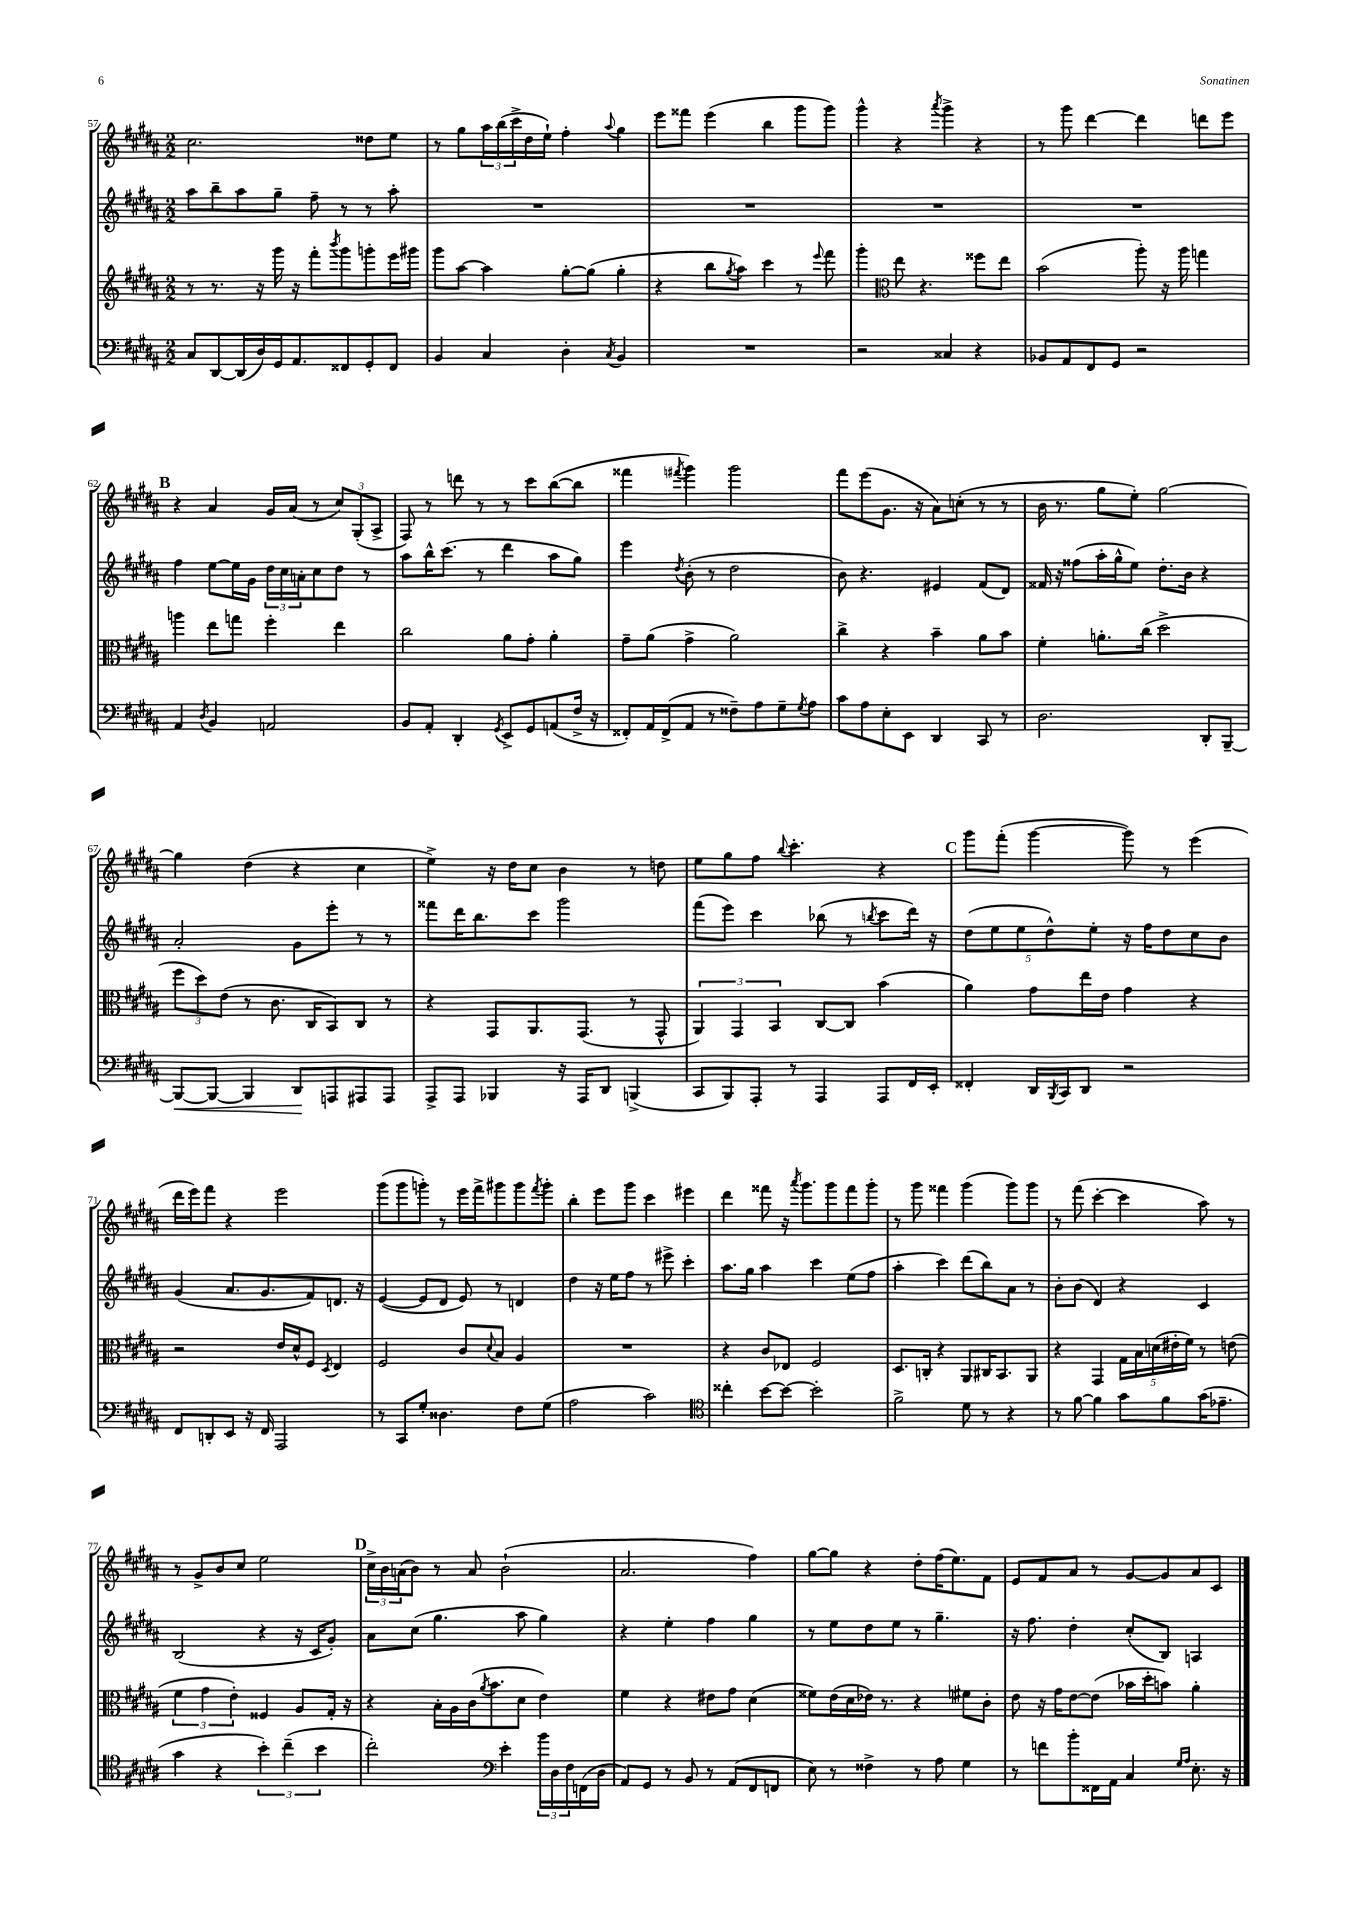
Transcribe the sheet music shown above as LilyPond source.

<<
\new StaffGroup <<
\new Staff = "s0" {
    \clef treble \key b \major \numericTimeSignature \time 2/2
    cis''2. disis''8 e''8 |
    r8 gis''8 \tuplet 3/2 { ais''16 b''16( cis'''16-> } dis''16 e''16-!) fis''4-. \appoggiatura { ais''8 } gis''4 |
    e'''8 fisis'''8 e'''4( b''4 gis'''8 gis'''8) |
    gis'''4-^ r4 \acciaccatura { ais'''8 } gis'''4-> r4 |
    r8 gis'''8 dis'''4~ dis'''4 d'''8 e'''8 |
    \mark \markup { \bold "B" } r4 ais'4 gis'16 ais'16( r8 \tuplet 3/2 { cis''8) gis8-.( ais8-> } |
    fis8) r8 d'''8 r8 r8 cis'''8 b''8~( b''8 |
    fisis'''4 \acciaccatura { fis'''8 } gis'''4) gis'''2 |
    fis'''8 e'''8( gis'8. r16 ais'8) c''8-.( r8 r8 |
    b'16 r8. gis''8 e''8-.) gis''2~ |
    gis''4 dis''4( r4 cis''4 |
    e''4->) r16 dis''16 cis''8 b'4 r8 d''8 |
    e''8 gis''8 fis''8 \appoggiatura { b''8 } cis'''4.-. r4 |
    \mark \markup { \bold "C" } gis'''8 fis'''8-.( gis'''4~ gis'''8) r8 e'''4( |
    dis'''16 e'''16) fis'''8 r4 e'''2 |
    gis'''8( gis'''8 g'''8-.) r8 e'''16 fis'''16-> gis'''8 gis'''8 \acciaccatura { fis'''8 } gis'''8-. |
    b''4-. e'''8 gis'''8 cis'''4 eis'''4 |
    dis'''4 fisis'''8 r16 \acciaccatura { ais'''8 } gis'''8. gis'''8 fisis'''8 gis'''8-. |
    r8 gis'''8 fisis'''4 gis'''4( gis'''8) gis'''8 |
    r8 fis'''8( cis'''4~-. cis'''4 ais''8) r8 |
    r8 gis'8-> b'8 cis''8 e''2 |
    \mark \markup { \bold "D" } \tuplet 3/2 { cis''16-> b'16 a'16( } b'8) r8 a'8 b'2-!( |
    ais'2. fis''4) |
    gis''8~ gis''8 r4 dis''8-. fis''16( e''8.) fis'8 |
    e'8 fis'8 ais'8 r8 gis'8~ gis'8 ais'8 cis'8 \bar "|." |
}
\new Staff = "s1" {
    \clef treble \key b \major \numericTimeSignature \time 2/2
    ais''8 b''8-- ais''8 gis''8-- fis''8-- r8 r8 ais''8-. |
    R1 |
    R1 |
    R1 |
    R1 |
    \mark \markup { \bold "B" } fis''4 e''8~ e''16 gis'16 \tuplet 3/2 { dis''16 cis''16 a'16-. } cis''8 dis''8 r8 |
    ais''8 b''16-^ cis'''8.( r8 dis'''4 ais''8 gis''8) |
    e'''4 \acciaccatura { dis''8 } b'8-.( r8 dis''2 |
    b'8) r4. eis'4 fis'8( dis'8) |
    fisis'16 r16 fisis''8( ais''16-. gis''16-^ e''8) dis''8.-. b'16 r4 |
    ais'2-. gis'8 e'''8-. r8 r8 |
    fisis'''8 dis'''16 b''8. cis'''8 gis'''2 |
    fis'''8( e'''8) cis'''4 bes''8( r8 \acciaccatura { b''8 } cis'''8 dis'''16) r16 |
    \mark \markup { \bold "C" } \tuplet 5/4 { dis''8( e''8 e''8 dis''8-^) e''8-. } r16 fis''16 dis''8 cis''8 b'8 |
    gis'4( ais'8. gis'8. fis'8) d'8. r16 |
    e'4~( e'8 dis'8 e'8) r8 d'4 |
    dis''4 r16 e''16 fis''8 r8 eis'''8-> cis'''4-. |
    ais''8. gis''16 ais''4 cis'''4 e''8( fis''8 |
    ais''4-. cis'''4) dis'''8( b''8) ais'8 r8 |
    b'8-. b'8( dis'4) r4 cis'4 |
    b2( r4 r16 cis'16 gis'8-.) |
    \mark \markup { \bold "D" } ais'8 cis''8( gis''4. ais''8 gis''4) |
    r4 e''4-. fis''4 gis''4 |
    r8 e''8 dis''8 e''8 r8 gis''4.-- |
    r16 fis''8. dis''4-. cis''8-.( b8) a4 \bar "|." |
}
\new Staff = "s2" {
    \clef treble \key b \major \numericTimeSignature \time 2/2
    r8 r8. r16 gis'''16 r16 fis'''8-. \acciaccatura { b'''8 } gis'''8 g'''8-. e'''16 gis'''16 |
    gis'''8 ais''8~ ais''4 gis''8~-. gis''8( gis''4-. |
    r4 b''8 \acciaccatura { gis''8 } ais''8) cis'''4 r8 \appoggiatura { e'''8 } fis'''8 |
    gis'''4-. \clef alto e''8 r4. fisis''8 e''8 |
    b'2( ais''8-.) r16 ais''16 g''4 |
    \mark \markup { \bold "B" } a''4 e''8 g''8 fis''4-. e''4 |
    cis''2 ais'8 gis'8-. ais'4-. |
    gis'8-- ais'8( gis'4-> ais'2) |
    cis''4-> r4 b'4-- ais'8 b'8 |
    fis'4-. a'8.-. cis''16( dis''2-> |
    \tuplet 3/2 { fis''8 dis''8) e'8( } r8 cis'8. cis16 b,8) cis8 r8 |
    r4 gis,8 ais,8. gis,8.( r8 gis,8-^ |
    \tuplet 3/2 { ais,4) gis,4 b,4 } cis8~ cis8 b'4( |
    \mark \markup { \bold "C" } ais'4) gis'8 e''16 e'16 gis'4 r4 |
    r2 e'16 dis'16-^ fis8 \acciaccatura { dis8 } e4 |
    fis2 cis'8 \appoggiatura { dis'8 } b8 ais4 |
    R1 |
    r4 cis'8 ees8 fis2 |
    dis8. c16-. r4 ais,8 cis16 b,8. ais,8 |
    r4 gis,4 \tuplet 5/4 { gis16 b16 d'16( eis'16-. fis'16) } r8 e'8( |
    \tuplet 3/2 { fis'4 gis'4 e'4-.) } fisis4 ais8 gis16-. r16 |
    \mark \markup { \bold "D" } r4 b16-. ais16 cis'16( \acciaccatura { ais'8 } b'8. dis'8 e'4) |
    fis'4 r4 eis'8 gis'8 dis'4( |
    fisis'8) e'16( dis'16 ees'16) r8. r4 fis'8 cis'8-. |
    e'8 r16 gis'16 e'8~ e'8( bes'16 dis''16-. b'8) ais'4-. \bar "|." |
}
\new Staff = "s3" {
    \clef bass \key b \major \numericTimeSignature \time 2/2
    cis8 dis,8~ dis,16( dis16) gis,16 ais,8. fisis,8 gis,8-. fisis,8 |
    b,4 cis4 dis4-. \acciaccatura { cis8 } b,4 |
    R1 |
    r2 cisis4 r4 |
    bes,8 ais,8 fis,8 gis,8 r2 |
    \mark \markup { \bold "B" } ais,4 \acciaccatura { dis8 } b,4 a,2 |
    b,8 ais,8-. dis,4-. \acciaccatura { gis,8 } e,8-> gis,8 a,8( fis16-> r16 |
    fisis,8-.) ais,16 fisis,16->( ais,8 r8 fisis8--) ais8 gis8-- \acciaccatura { gis8 } ais8 |
    cis'8 ais8 e8-. e,8 dis,4 cis,8 r8 |
    dis2. dis,8-. b,,8~-- |
    b,,8~\< b,,8~ b,,4 dis,8\! a,,8 ais,,8 ais,,8 |
    ais,,8-> ais,,8 bes,,4 r16 ais,,16 dis,8 b,,4->( |
    cis,8 b,,8) ais,,8-. r8 ais,,4 ais,,8 fis,16 e,16-. |
    \mark \markup { \bold "C" } fisis,4-. dis,16 \acciaccatura { b,,8 } cis,16 dis,8 r2 |
    fis,8 d,8-. e,8 r16 fis,16 ais,,2 |
    r8 cis,8 gis8-. disis4. fis8 gis8( |
    ais2 cis'2) |
    \clef tenor cisis''4-. b'8~ b'8~ b'2-. |
    fis'2-> dis'8 r8 r4 |
    r8 fis'8~ fis'4 gis'8 fis'8 gis'16( ees'8.-- |
    gis'4 r4 \tuplet 3/2 { b'4-.) cis''4--( b'4 } |
    \mark \markup { \bold "D" } cis''2-.) \clef bass e'4-. \tuplet 3/2 { b'16 dis16 fis16 } f,16( dis16 |
    ais,8) gis,8 r8 b,8 r8 ais,8( fis,8 f,8 |
    e8) r8 fisis4-> r8 ais8 gis4 |
    r8 f'8 b'8-. fisis,16 ais,16 cis4 \grace { gis16 ais16 } e8.-. r16 \bar "|." |
}
>>
>>
\layout { \context { \Score currentBarNumber = #57 } }
